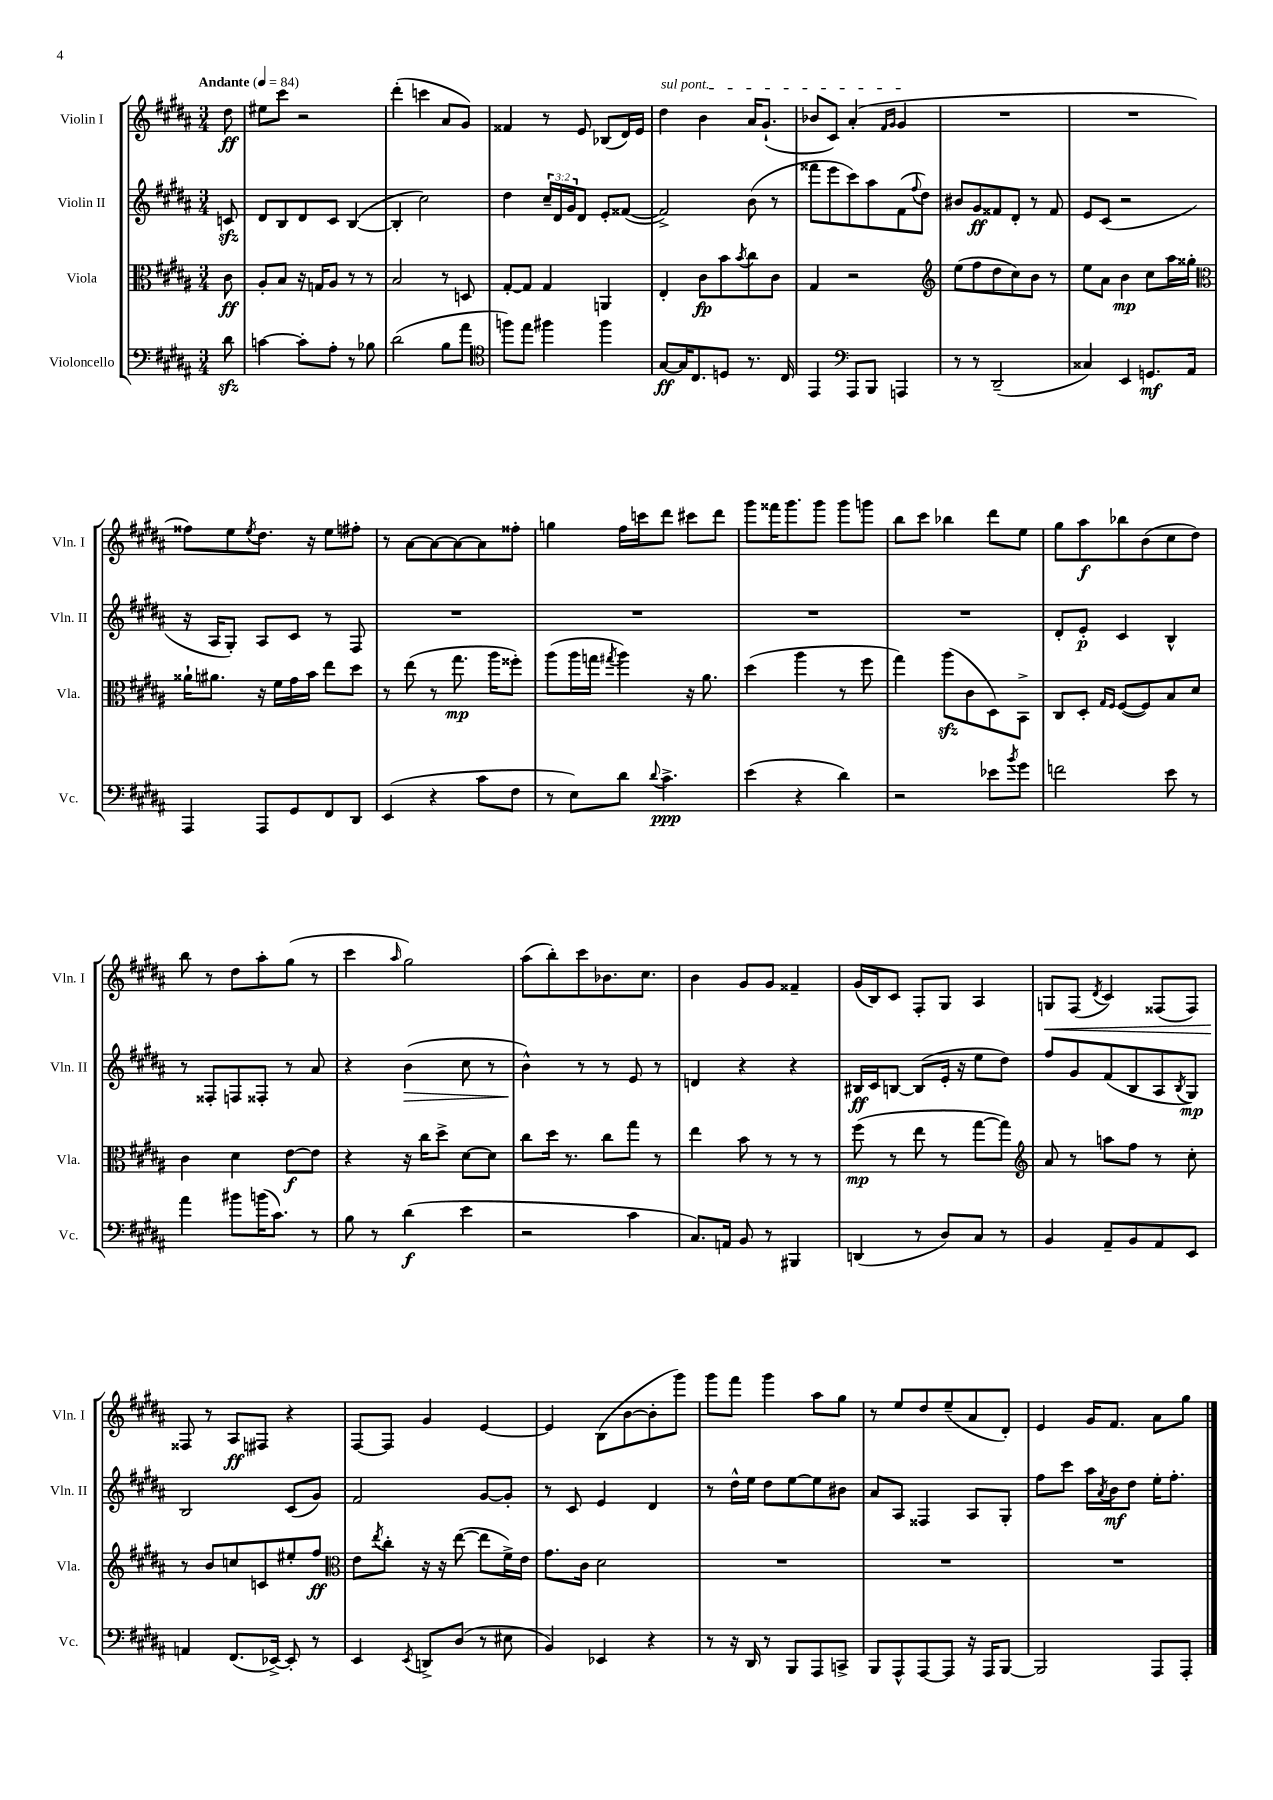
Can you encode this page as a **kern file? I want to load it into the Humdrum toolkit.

**kern	**dynam	**kern	**dynam	**kern	**dynam	**kern	**dynam
*part4	*part4	*part3	*part3	*part2	*part2	*part1	*part1
*staff4	*staff4	*staff3	*staff3	*staff2	*staff2	*staff1	*staff1
*I"Violoncello	*	*I"Viola	*	*I"Violin II	*	*I"Violin I	*
*I'Vc.	*	*I'Vla.	*	*I'Vln. II	*	*I'Vln. I	*
*clefF4	*	*clefC3	*	*clefG2	*	*clefG2	*
*k[f#c#g#d#a#]	*	*k[f#c#g#d#a#]	*	*k[f#c#g#d#a#]	*	*k[f#c#g#d#a#]	*
*M3/4	*	*M3/4	*	*M3/4	*	*M3/4	*
*MM84	*	*MM84	*	*MM84	*	*MM84	*
=	=	=	=	=	=	=	=
!	!	!	!	!	!	!LO:TX:a:B:t=Andante	!
8d#zz\	.	8c#\	ff	8cnzz/	.	8dd#\	ff
=1	=1	=1	=1	=1	=1	=1	=1
[4cn\	.	8A#'/L	.	8d#/L	.	8ee#X\L	.
.	.	8B/J	.	8B/	.	8ccc#\J	.
8c'\L]	.	16r	.	8d#/	.	2r	.
.	.	16Gn/KL	.	.	.	.	.
8A#'\J	.	8A#/J	.	8c#/J	.	.	.
8r	.	8r	.	([4B/	.	.	.
8B-X\	.	8r	.	.	.	.	.
=2	=2	=2	=2	=2	=2	=2	=2
(2d#\	.	2B/	.	4B'/]	.	(4ddd#'\	.
.	.	.	.	2cc#\)	.	4cccn\	.
8B\L	.	8r	.	.	.	8a#/L	.
8a#\J	.	8Dn/	.	.	.	8g#/J)	.
=3	=3	=3	=3	=3	=3	=3	=3
*clefC4	*	*	*	*	*	*	*
8ffn\L)	.	[8G#'/L	.	4dd#\	.	4f##X/	.
8ee\J	.	8G#/J]	.	.	.	.	.
4ff#X\	.	4G#/	.	24cc#~/LL	.	8r	.
.	.	.	.	24d#/	.	.	.
.	.	.	.	24g#/J	.	.	.
.	.	.	.	8d#/J	.	8e/	.
4ff#\	.	4AAn/	.	8e'/L	.	(8B-X/L	.
.	.	.	.	([8f##X/J	.	16d#/L)	.
.	.	.	.	.	.	16e/JJ	.
=4	=4	=4	=4	=4	=4	=4	=4
!	!	!	!	!	!	!LO:TX:a:i:t=sul pont.	!
[8G#/L	ff	4E'/	.	2f##^/])	.	4dd#\	.
16G#/K]	.	.	.	.	.	.	.
8.C#/	.	.	.	.	.	.	.
.	.	8c#\L	fp	.	.	4b\	.
8Dn/J	.	8b\	.	.	.	.	.
.	.	8qb/	.	.	.	.	.
8.r	.	8cc#\	.	(8b\	.	16a#/KL	.
.	.	.	.	.	.	(8.g#`/J	.
.	.	8c#\J	.	8r	.	.	.
16C#/	.	.	.	.	.	.	.
=5	=5	=5	=5	=5	=5	=5	=5
4EE/	.	4G#/	.	8fff##X\L	.	8b-X/L	.
.	.	.	.	8eee\	.	8c#/J)	.
*clefF4	*	*	*	*	*	*	*
8AAA#/L	.	2r	.	8ccc#\)	.	(4a#'/	.
8BBB/J	.	.	.	8aa#\	.	.	.
.	.	.	.	.	.	16qqf#/LL	.
.	.	.	.	.	.	16qqg#/JJ	.
4AAAn/	.	.	.	(8f#\	.	4g#/	.
.	.	.	.	8qqff#/	.	.	.
.	.	.	.	8dd#\J)	.	.	.
=6	=6	=6	=6	=6	=6	=6	=6
*	*	*clefG2	*	*	*	*	*
8r	.	(8ee\L	.	8b#X/L	.	2.r	.
8r	.	8ff#\	.	8g#/	ff	.	.
(2DD#~/	.	8dd#\	.	8f##X/	.	.	.
.	.	8cc#\)	.	8d#'/J	.	.	.
.	.	8b\J	.	8r	.	.	.
.	.	8r	.	8f##/	.	.	.
=7	=7	=7	=7	=7	=7	=7	=7
4C##X/)	.	8ee\L	.	8e/L	.	2.r	.
.	.	8a#\J	.	(8c#/J	.	.	.
4EE/	.	4b\	mp	2r	.	.	.
8.GGn/L	mf	8cc#\L	.	.	.	.	.
.	.	16aa#\L	.	.	.	.	.
16AA#/Jk	.	16gg##X'\JJ	.	.	.	.	.
!!LO:LB:g=z
=8	=8	=8	=8	=8	=8	=8	=8
*	*	*clefC3	*	*	*	*	*
4AAA#/	.	16a##X`\KL	.	16r	.	8ff##X\L)	.
.	.	8.a#X\J	.	16A#/KL	.	.	.
.	.	.	.	8G#'/J)	.	8ee\	.
.	.	.	.	.	.	8qee/	.
8AAA#/L	.	16r	.	8A#/L	.	8.dd#\J	.
.	.	16f#\LL	.	.	.	.	.
8GG#/	.	16g#\	.	8c#/J	.	.	.
.	.	16b\JJ	.	.	.	16r	.
8FF#/	.	8ee\L	.	8r	.	8ee\L	.
8DD#/J	.	8dd#\J	.	8F#/	.	8ff#X'\J	.
=9	=9	=9	=9	=9	=9	=9	=9
(4EE/	.	8r	.	2.r	.	8r	.
.	.	(8ee\	.	.	.	[8a#\L	.
4r	.	8r	.	.	.	8a#\_	.
.	.	8.gg#\	mp	.	.	8a#\_	.
8c#\L	.	.	.	.	.	8a#\]	.
.	.	16aa#\KL	.	.	.	.	.
8F#\J	.	8ff##X'\J)	.	.	.	8ff##X'\J	.
=10	=10	=10	=10	=10	=10	=10	=10
8r	.	(8aa#\L	.	2.r	.	4ggn\	.
8E\L)	.	16aa#\L	.	.	.	.	.
.	.	16ggn\JJ	.	.	.	.	.
.	.	8qgg#X/	.	.	.	.	.
8d#\J	.	4aa#\)	.	.	.	16ff#\LL	.
.	.	.	.	.	.	16cccn\J	.
8qqd#/	.	.	.	.	.	.	.
4.c#^\	ppp	.	.	.	.	8ddd#\J	.
.	.	16r	.	.	.	8ccc#X\L	.
.	.	8.a#\	.	.	.	.	.
.	.	.	.	.	.	8ddd#\J	.
=11	=11	=11	=11	=11	=11	=11	=11
(4e\	.	(4dd#\	.	2.r	.	8ggg#\L	.
.	.	.	.	.	.	16fff##X\K	.
.	.	.	.	.	.	8.ggg#\	.
4r	.	4aa#\	.	.	.	.	.
.	.	.	.	.	.	8ggg#\J	.
4d#\)	.	8r	.	.	.	8ggg#\L	.
.	.	8ff#\	.	.	.	8gggn\J	.
=12	=12	=12	=12	=12	=12	=12	=12
2r	.	4gg#\)	.	2.r	.	8bb\L	.
.	.	.	.	.	.	8ccc#\J	.
.	.	(8aa#zz\L	.	.	.	4bb-X\	.
.	.	8c#\	.	.	.	.	.
8e-X\L	.	8D#\)	.	.	.	8ddd#\L	.
8qb/	.	.	.	.	.	.	.
8g#\J	.	8BB^\J	.	.	.	8ee\J	.
=13	=13	=13	=13	=13	=13	=13	=13
2fn\	.	8C#/L	.	8d#'/L	.	8gg#\L	.
.	.	8D#'/J	.	8e'/J	p	8aa#\	f
.	.	16qqG#/LL	.	.	.	.	.
.	.	16qqF#/JJ	.	.	.	.	.
.	.	([8F#/L	.	4c#/	.	8bb-X\	.
.	.	8F#/])	.	.	.	(8b\	.
8e\	.	8B/	.	4B^^/	.	8cc#\	.
8r	.	8d#/J	.	.	.	8dd#\J)	.
!!LO:LB:g=z
=14	=14	=14	=14	=14	=14	=14	=14
4a#\	.	4c#\	.	8r	.	8bb\	.
.	.	.	.	8F##X'/L	.	8r	.
8b#X\L	.	4d#\	.	8Fn/	.	8dd#\L	.
(16bn\K	.	.	.	8F##X'/J	.	8aa#'\	.
8.c#\J)	.	.	.	.	.	.	.
.	.	[8e\L	f	8r	.	(8gg#\J	.
8r	.	8e\J]	.	8a#/	.	8r	.
=15	=15	=15	=15	=15	=15	=15	=15
8B\	.	4r	.	4r	.	4ccc#\	.
8r	.	.	.	.	.	.	.
.	.	.	.	.	.	16qqaa#/	.
!	!	!	!	!	!LO:HP:b	!	!
(4d#\	f	16r	.	(4b\	>	2gg#\)	.
.	.	16cc#\KL	.	.	.	.	.
.	.	8dd#^\J	.	.	.	.	.
4e\	.	[8d#\L	.	8cc#\	.	.	.
.	.	8d#\J]	.	8r	.	.	.
=16	=16	=16	=16	=16	=16	=16	=16
2r	.	8cc#\L	.	4b^^\)	.	(8aa#\L	.
.	.	16dd#\Jk	.	.	.	8bb'\)	.
.	.	8.r	.	.	.	.	.
.	.	.	.	8r	]	8ccc#\	.
.	.	8cc#\L	.	8r	.	8.b-X\	.
4c#\	.	8gg#\J	.	8e/	.	.	.
.	.	.	.	.	.	8.cc#\J	.
.	.	8r	.	8r	.	.	.
=17	=17	=17	=17	=17	=17	=17	=17
8.C#/L)	.	4ee\	.	4dn/	.	4b\	.
16AAn/Jk	.	.	.	.	.	.	.
8BB/	.	8b\	.	4r	.	8g#/L	.
8r	.	8r	.	.	.	8g#/J	.
4BBB#X/	.	8r	.	4r	.	4f##X~/	.
.	.	8r	.	.	.	.	.
=18	=18	=18	=18	=18	=18	=18	=18
(4DDn/	.	(8ff#\	mp	16B#X/LL	ff	(16g#/LL	.
.	.	.	.	16c#/J	.	16B/J)	.
.	.	8r	.	[8Bn/J	.	8c#/J	.
8r	.	8ee\	.	(8B/L]	.	8F#'/L	.
8D#/L)	.	8r	.	16e'/Jk	.	8G#/J	.
.	.	.	.	16r	.	.	.
8C#/J	.	[8gg#\L	.	8ee\L	.	4A#/	.
8r	.	8gg#\J])	.	8dd#\J)	.	.	.
=19	=19	=19	=19	=19	=19	=19	=19
*	*	*clefG2	*	*	*	*	*
!	!	!	!	!	!	!	!LO:HP:b
4BB/	.	8a#/	.	8ff#/L	.	8Gn/L	<
.	.	8r	.	8g#/	.	(8F#/J	.
.	.	.	.	.	.	8qd#/	.
8AA#~/L	.	8aan\L	.	(8f#/	.	4c#/)	.
8BB/	.	8ff#\J	.	8B/	.	.	.
8AA#/	.	8r	.	8A#/	.	(8F##X/L	.
.	.	.	.	8qB/	.	.	.
8EE/J	.	8cc#'\	.	8G#/J)	mp	8F##/J)	.
!!LO:LB:g=z
=20	=20	=20	=20	=20	=20	=20	=20
4AAn/	.	8r	.	2B/	.	8F##X/	.
.	.	8b/L	.	.	.	8r	[
(8.FF#/L	.	8ccn/	.	.	.	8A#/L	ff
.	.	8cn/	.	.	.	8F#X/J	.
[16EE-X^/Jk)	.	.	.	.	.	.	.
8EE-'/]	.	8ee#X'/	.	(8c#/L	.	4r	.
8r	.	8ff#/J	ff	8g#/J)	.	.	.
=21	=21	=21	=21	=21	=21	=21	=21
*	*	*clefC3	*	*	*	*	*
4EE/	.	8e\L	.	2f#/	.	[8F#/L	.
.	.	8qee/	.	.	.	.	.
.	.	8cc#'\J	.	.	.	8F#/J]	.
8qEE/	.	.	.	.	.	.	.
8DDn^/L	.	16r	.	.	.	4g#/	.
.	.	16r	.	.	.	.	.
(8D#/J	.	([8ee\	.	.	.	.	.
8r	.	8ee\L]	.	[8g#/L	.	[4e/	.
8E#X\	.	16f#^\L)	.	8g#'/J]	.	.	.
.	.	16e\JJ	.	.	.	.	.
=22	=22	=22	=22	=22	=22	=22	=22
4BB/)	.	8.g#\L	.	8r	.	4e/]	.
.	.	.	.	8c#/	.	.	.
.	.	16c#\Jk	.	.	.	.	.
4EE-X/	.	2d#\	.	4e/	.	(8B\L	.
.	.	.	.	.	.	[8b\	.
4r	.	.	.	4d#/	.	8b'\]	.
.	.	.	.	.	.	8ggg#\J)	.
=23	=23	=23	=23	=23	=23	=23	=23
8r	.	2.r	.	8r	.	8ggg#\L	.
16r	.	.	.	16dd#^^\LL	.	8fff#\J	.
16DD#/	.	.	.	16ee\JJ	.	.	.
8r	.	.	.	8dd#\L	.	4ggg#\	.
8BBB/L	.	.	.	[8ee\	.	.	.
8AAA#/	.	.	.	8ee\]	.	8aa#\L	.
8CCn^/J	.	.	.	8b#X\J	.	8gg#\J	.
=24	=24	=24	=24	=24	=24	=24	=24
8BBB/L	.	2.r	.	8a#/L	.	8r	.
8AAA#^^/	.	.	.	8A#/J	.	8ee/L	.
[8AAA#/	.	.	.	4F##X/	.	8dd#/	.
8AAA#/J]	.	.	.	.	.	(8ee~/	.
16r	.	.	.	8A#/L	.	8a#/	.
16AAA#/KL	.	.	.	.	.	.	.
[8BBB/J	.	.	.	8G#'/J	.	8d#'/J)	.
=25	=25	=25	=25	=25	=25	=25	=25
2BBB/]	.	2.r	.	8ff#\L	.	4e/	.
.	.	.	.	8ccc#\J	.	.	.
.	.	.	.	16aa#\LL	.	16g#/KL	.
.	.	.	.	8qa#/	.	.	.
.	.	.	.	16b\J	mf	8.f#/J	.
.	.	.	.	8dd#\J	.	.	.
8AAA#/L	.	.	.	16ee'\KL	.	8a#\L	.
.	.	.	.	8.ff#'\J	.	.	.
8AAA#'/J	.	.	.	.	.	8gg#\J	.
==	==	==	==	==	==	==	==
*-	*-	*-	*-	*-	*-	*-	*-
